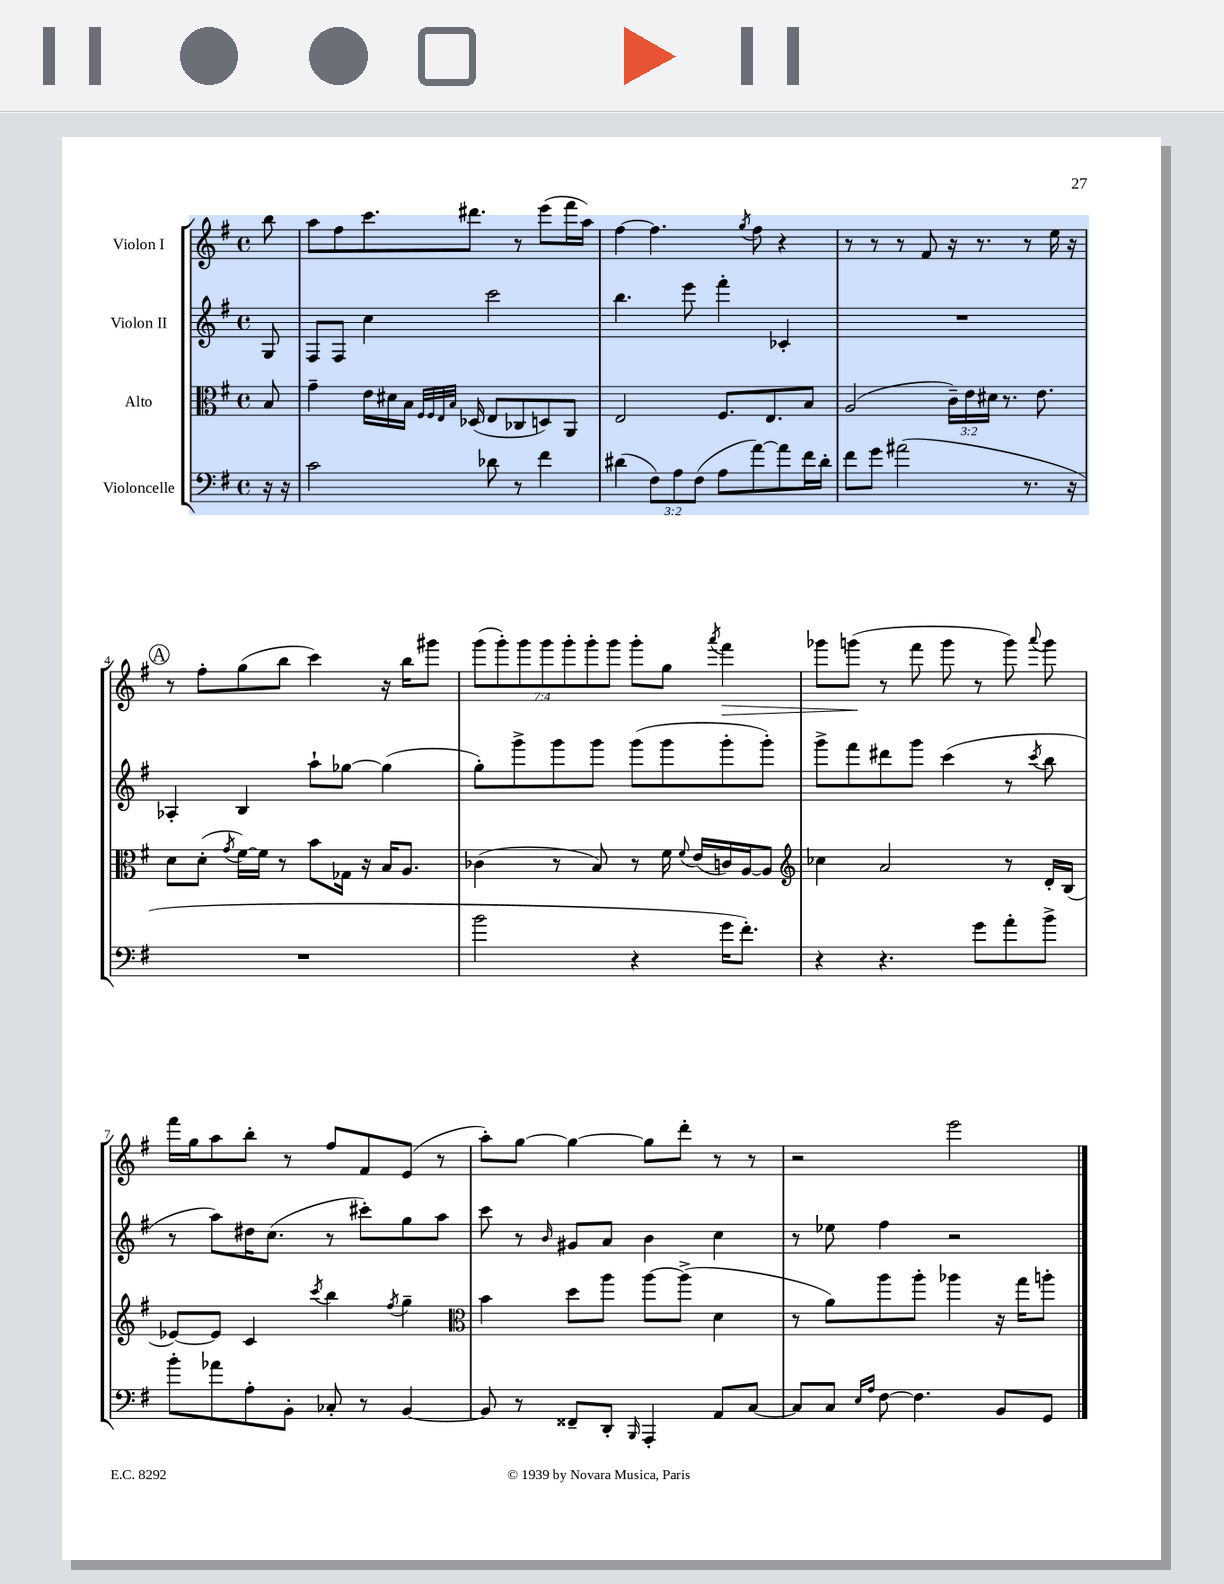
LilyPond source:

<<
\new StaffGroup <<
\new Staff = "s0" \with { instrumentName = "Violon I" } {
    \clef treble \key g \major \defaultTimeSignature \time 4/4 \override Staff.TupletNumber.text = #tuplet-number::calc-fraction-text \partial 8
    \autoBeamOff b''8 |
    a''8[ fis''8 c'''8. dis'''8.] r8 e'''8[( fis'''16 a''16]) |
    fis''4~ fis''4. \acciaccatura { g''8 } fis''8 r4 |
    r8 r8 r8 fis'8 r16 r8. r8 e''16 r16 |
    \mark \markup { \circle "A" } r8 fis''8[-. g''8( b''8] c'''4) r16 b''16[ gis'''8] |
    \tuplet 7/4 { g'''8[( g'''8-.) g'''8 g'''8 g'''8-. g'''8-. g'''8] } g'''8[-. g''8] \acciaccatura { a'''8 } fis'''4\> |
    ges'''8[ g'''8]\!( r8 fis'''8 g'''8 r8 g'''8) \appoggiatura { a'''8 } g'''8 |
    fis'''16[ g''16 a''8 b''8]-. r8 fis''8[ fis'8 e'8]( r8 |
    a''8[-.) g''8]~ g''4~ g''8[ d'''8]-. r8 r8 |
    r2 e'''2 \bar "|." |
}
\new Staff = "s1" \with { instrumentName = "Violon II" } {
    \clef treble \key g \major \defaultTimeSignature \time 4/4 \partial 8
    \autoBeamOff g8 |
    fis8[ fis8] c''4 c'''2 |
    b''4. e'''8 fis'''4-. ces'4-. |
    R1 |
    \mark \markup { \circle "A" } aes4-. b4 a''8[-! ges''8]~ ges''4( |
    g''8[-.) g'''8-> g'''8 g'''8] g'''8[( g'''8 g'''8-. g'''8]-.) |
    g'''8[-> fis'''8 dis'''8 g'''8] c'''4( r8 \acciaccatura { c'''8 } b''8 |
    r8 a''8[) dis''16 c''8.]( r8 cis'''8[-.) g''8 a''8] |
    c'''8 r8 \grace { b'16 } gis'8[ a'8] b'4 c''4 |
    r8 ees''8 fis''4 r2 \bar "|." |
}
\new Staff = "s2" \with { instrumentName = "Alto" } {
    \clef alto \key g \major \defaultTimeSignature \time 4/4 \override Staff.TupletNumber.text = #tuplet-number::calc-fraction-text \partial 8
    \autoBeamOff b8 |
    g'4-- e'16[ dis'16 b16] \grace { fis32[ fis32 e32 b32] } des16( e8[ ces8 d8) a,8] |
    e2 fis8.[ e8. b8] |
    a2( \tuplet 3/2 { c'16[--) e'16 dis'16] } r8. e'8. |
    \mark \markup { \circle "A" } d'8[ d'8]-.( \acciaccatura { g'8 } fis'16[~) fis'16] r8 b'8[ ges16] r16 b16[ a8.] |
    ces'4( r8 b8) r8 fis'16 \appoggiatura { fis'8 } e'16[( c'16) a16~ a8] |
    \clef treble ces''4 a'2 r8 d'16[-. b16]( |
    ees'8[~) ees'8] c'4 \acciaccatura { c'''8 } b''4 \acciaccatura { fis''8 } g''4-- |
    \clef alto b'4 d''8[ a''8] a''8[~ a''8]->( d'4 |
    r8 a'8[) a''8 a''8]-. aes''4 r16 g''16[ a''8]-. \bar "|." |
}
\new Staff = "s3" \with { instrumentName = "Violoncelle" } {
    \clef bass \key g \major \defaultTimeSignature \time 4/4 \override Staff.TupletNumber.text = #tuplet-number::calc-fraction-text \partial 8
    \autoBeamOff r16 r16 |
    c'2 des'8 r8 fis'4 |
    dis'4( \tuplet 3/2 { fis8[) a8 fis8]( } a8[ a'8~) a'8 fis'16 dis'16]-. |
    fis'8[ g'8] ais'2( r8. r16 |
    \mark \markup { \circle "A" } R1 |
    b'2 r4 g'16[ fis'8.]-.) |
    r4 r4. g'8[ a'8-. b'8]-> |
    b'8[-. aes'8 a8-. b,8]-. ces8-. r8 b,4~ |
    b,8 r8 fisis,8[-- d,8]-. \grace { b,,16 } a,,4-. a,8[ c8]~ |
    c8[ c8] \grace { e16[ a16] } fis8~ fis4. b,8[ g,8] \bar "|." |
}
>>
>>
